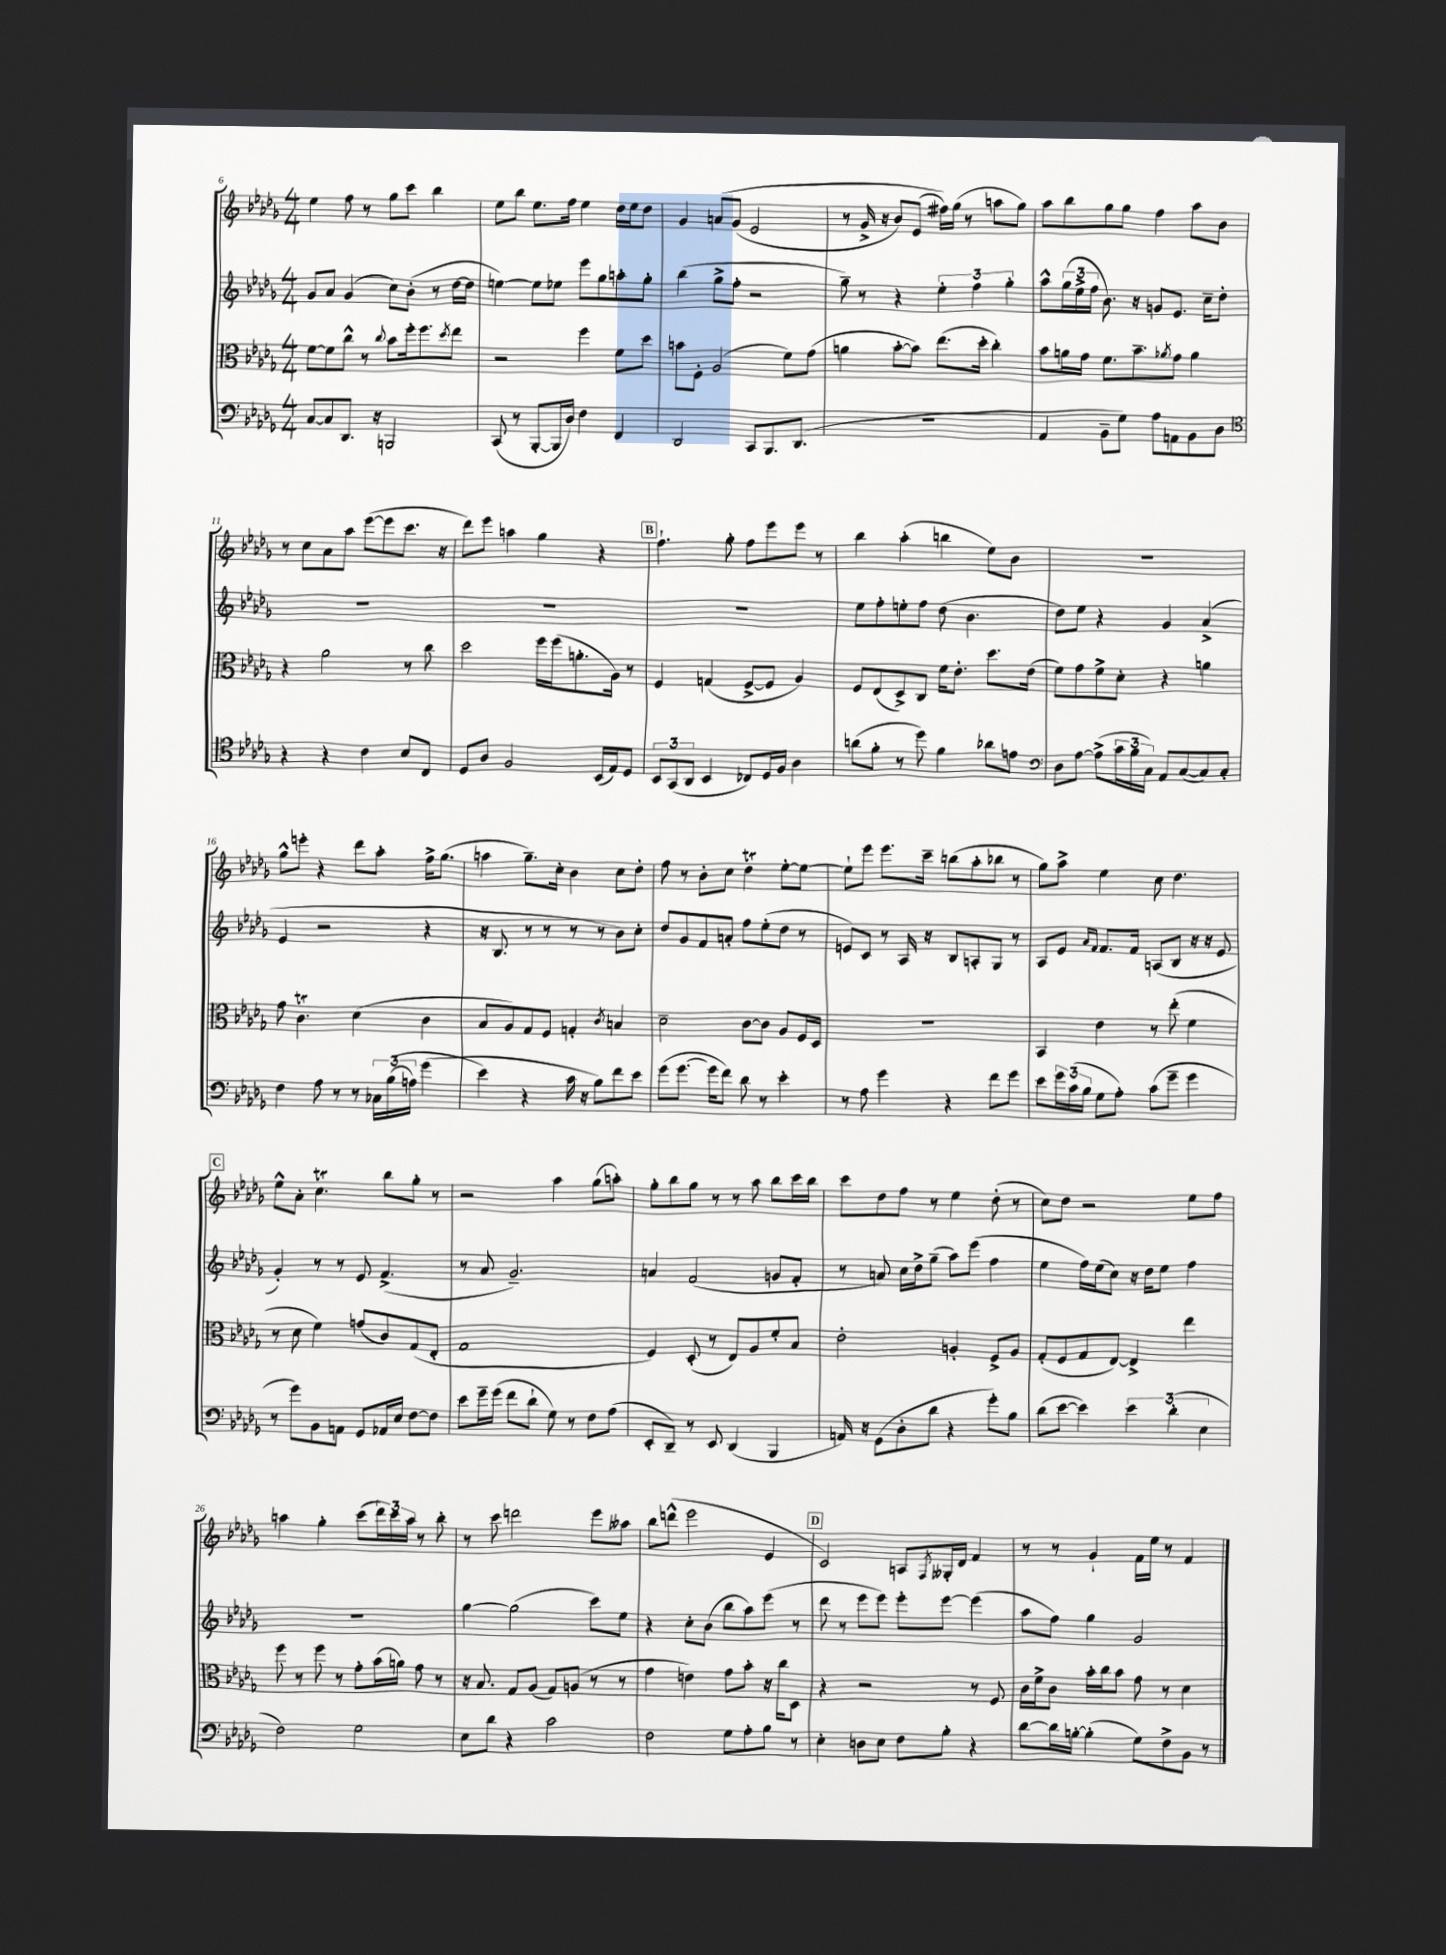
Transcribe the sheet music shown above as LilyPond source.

<<
\new StaffGroup <<
\new Staff = "s0" {
    \clef treble \key des \major \numericTimeSignature \time 4/4
    ees''4 f''8 r8 ges''8 c'''8 bes''4 |
    ees''8 bes''8 ees''8. f''16 ees''4 des''16 ees''16 des''8 |
    ges'4 a'8\( ges'8( ees'2 |
    r8 ges'16-> r16 bes'8) ees'8( fis''16)\) ges''16( r8 a''8 ges''8) |
    aes''8 bes''8 ges''8 ges''8 f''4 aes''8 bes'8 |
    r8 c''8 aes'8 aes''8 ees'''8~( ees'''8 c'''8. r16 |
    des'''8) ees'''8 a''4 ges''4 r4 |
    \mark \markup { \box "B" } f''4.-! ges''8-. f''8 ees'''8 ees'''8 r8 |
    bes''4 aes''4-.( b''4 ees''8) bes'8 |
    R1 |
    ges''8-^ e'''8-. r4 des'''8 aes''8-. f''16-> ges''8.( |
    a''4 ges''8.--) c''16-. bes'4 c''8 des''8-. |
    f''8 r8 bes'8-. c''8 des''4\trill ees''8~-. ees''8~ |
    ees''8-! ees'''8 ees'''8. c'''16-- b''8( aes''8-. bes''8 r8 |
    ges''8) aes''8-> ees''4 c''8 des''4. |
    \mark \markup { \box "C" } ees''8-^ aes'8-. c''4.\trill bes''8 ges''8-. r8 |
    r2 aes''4 ges''8( a''8-.) |
    ges''8-. bes''8 ges''8 r8 r8 aes''8 bes''8 c'''16 bes''16 |
    c'''8 des''8 f''8 r8 ees''4 des''8-.( r8 |
    c''8) des''8 r2 ees''8 f''8 |
    a''4 ges''4-. c'''8( \tuplet 3/2 { des'''16) c'''16 a''16 } r8 bes''8-. |
    r8 c'''8 d'''2 ees'''8 aeses''8 |
    bes''8 d'''8-^( ees'''2 ees'4 |
    \mark \markup { \box "D" } c'2) a8 \acciaccatura { f8 } geses16-. des'16 f'4 |
    r8 r8 ges'4-! f'16 ees''16 r8 f'4 \bar "|." |
}
\new Staff = "s1" {
    \clef treble \key des \major \numericTimeSignature \time 4/4
    ges'8 aes'8 ges'4( c''8) bes'8-.( r8 des''16~ des''16 |
    e''4~) e''8 ees''8 ees'''8 ges''8 a''8-. ges''8-. |
    bes''4( ges''8-> f''8-. r2 |
    ges''8--) r8 r4 \tuplet 3/2 { ees''4-. f''4 ges''4-. } |
    aes''8-^ \tuplet 3/2 { ges''16( ees''16-> f''16 } bes'8.) r16 g'8 ees'8. c''16-- des''8-. |
    R1 |
    R1 |
    \mark \markup { \box "B" } R1 |
    ees''8 f''8-. e''8-. f''8 des''8( bes'4. |
    des''8) ees''8 r4 ges'4 aes'4->( |
    ees'4 r2 r4 |
    r16 bes8. r8 r8 r8 r8 bes'8) c''8-. |
    des''8 ges'8 f'8 a'8-. f''8 ees''8-.( des''8 r8 |
    e'8) c'8 r8 aes16 r16 bes8 a8-. ges8 r8 |
    aes8 ees'8 \grace { aes'16 f'16 } f'8. f'16 a8( bes8 r16 r16 ees'8 |
    \mark \markup { \box "C" } ges'4-.) r8 r8 ees'8 f'4.->( |
    r8 aes'8 ges'2.--) |
    a'4 f'2( g'8 f'8-. |
    r8 a'8) c''16 des''16-> ges''8--( aes''8) ees'''8( f''4 |
    ees''4 f''16) ees''16( c''8) r16 des''16 ees''8 f''4 |
    R1 |
    ges''4~ ges''2( c'''8) ees''8 |
    r4 c''8-. bes'8( bes''8 aes''8) ees'''8( r8 |
    \mark \markup { \box "D" } des'''8 r8 ees'''8 ees'''8) ees'''8-. ees'''8~ ees'''4( |
    aes''8 f''8) ges''4 ges'2 \bar "|." |
}
\new Staff = "s2" {
    \clef alto \key des \major \numericTimeSignature \time 4/4
    f'8~ f'8 c''8-^ r8 \appoggiatura { c''8 } bes'8 f''16-. f''8. \acciaccatura { des''8 } ees''8 |
    r2 f''4 f'8 des''8 |
    b'8 f8-. aes2( f'8) ges'8( |
    a'4 bes'8~-. bes'8) ees''8.( des''16-. c''4-.) |
    bes'8 a'16 ges'16 f'8. bes'8.-- \acciaccatura { aes'8 } ges'8 aes'4 |
    r4 aes'2 r8 c''8 |
    des''2 f''16 f''16( a'8.-. aes16) r8 |
    \mark \markup { \box "B" } f4 g4( f8~-> f8 aes4) |
    f8 ees8( des8->) c8 f'16 ees'8.-. des''8. ees'16( |
    f'8) ges'8 f'8-> des'8-. r4 a'4 |
    ges'8 c'4.\trill des'4( c'4 |
    bes8 aes8) ges8 f8 g4-. \acciaccatura { c'8 } b4 |
    des'2-- c'8~ c'8 aes8 f16 des16 |
    R1 |
    bes,4 ees'4 r8 ees''8-.( f'4 |
    \mark \markup { \box "C" } r8 des'8 f'4) g'8( c'8) ges8( ees8-. |
    ges1 |
    f4) des8-.( r8 ees8) aes8 f'8-. bes8 |
    ees'2-. a4-. f8-> a8 |
    ges8-.( f8 ges8 ees8~) ees4-> ees''4 |
    f''8 r8 f''8 r8 ges'8-. bes'16( a'16) ges'8 r8 |
    r16 bes8. ges8 aes8( ges8) a8( r8 r8 |
    ges'4 e'4) ges'8 bes'8-. r16 c''16 des8 |
    \mark \markup { \box "D" } r4 r2 r8 f8 |
    c'16 f'16-> c'8 bes'16-. c''16 bes'8 ges'8 r8 des'4 \bar "|." |
}
\new Staff = "s3" {
    \clef bass \key des \major \numericTimeSignature \time 4/4
    c8~ c8 des,8. r16 b,,2 |
    c,8( r8 bes,,8~-. bes,,16 des16) f4 f,4 |
    des,2 c,8 bes,,8. des,8.( |
    R1 |
    aes,4 bes,8-- ges8) aes8 a,8 bes,8 des8 |
    \clef tenor r4 r4 c'4 bes8 c8 |
    des8 aes8 f2 bes,16( ees16) des8 |
    \mark \markup { \box "B" } \tuplet 3/2 { bes,8 ges,8( aes,8 } bes,4 ces8) des16 f16 aes4 |
    a'8( f'8-. r8 des''8) f'4 aes'8 e'8 |
    \clef bass des8 aes8~ aes8->( \tuplet 3/2 { c'16 bes16 c16) } aes,8 c8~( c8) c8-. |
    f4 aes8 r8 r8 \tuplet 3/2 { ces16 bes16(\( a16) } ges'4( |
    ees'4\) r4 c'16 r16 bes8) f'8 ees'8 |
    ges'8( ges'8.~ ges'16 f'8) des'8 r8 ees'4-. |
    r8 aes8 ges'4 r4 f'8 ges'8 |
    ees'8 \tuplet 3/2 { ges'16 c'16( bes16 } ges8 aes8-.) c'8( ges'8-- ges'4 |
    \mark \markup { \box "C" } r8 ges'8) bes,8 a,8 ges,8 aes,16 ees16 f8~ f8 |
    ees'8 ges'16-- ges'16( f'8 des'8-! ges8) r8 f8 aes8( |
    ees,8-. des,8--) r8 ees,8 des,4( bes,,4 |
    a,16) r16 ges,8( des8-. des'8 r4 ges'8-.) bes8 |
    des'8( ees'8~ ees'4) \tuplet 3/2 { ees'4 des'4-.( ees4 } |
    f2) ges2 |
    ees8 des'8 r4 c'2 |
    f2 ges8 aes8-. bes8 r8 |
    \mark \markup { \box "D" } ees4-. d8 ees8 f8 bes8-. r4 |
    des'8~ des'16 b16~-. b4-.( ges8) f8-> bes,8 r8 \bar "|." |
}
>>
>>
\layout { \context { \Score currentBarNumber = #6 } }
